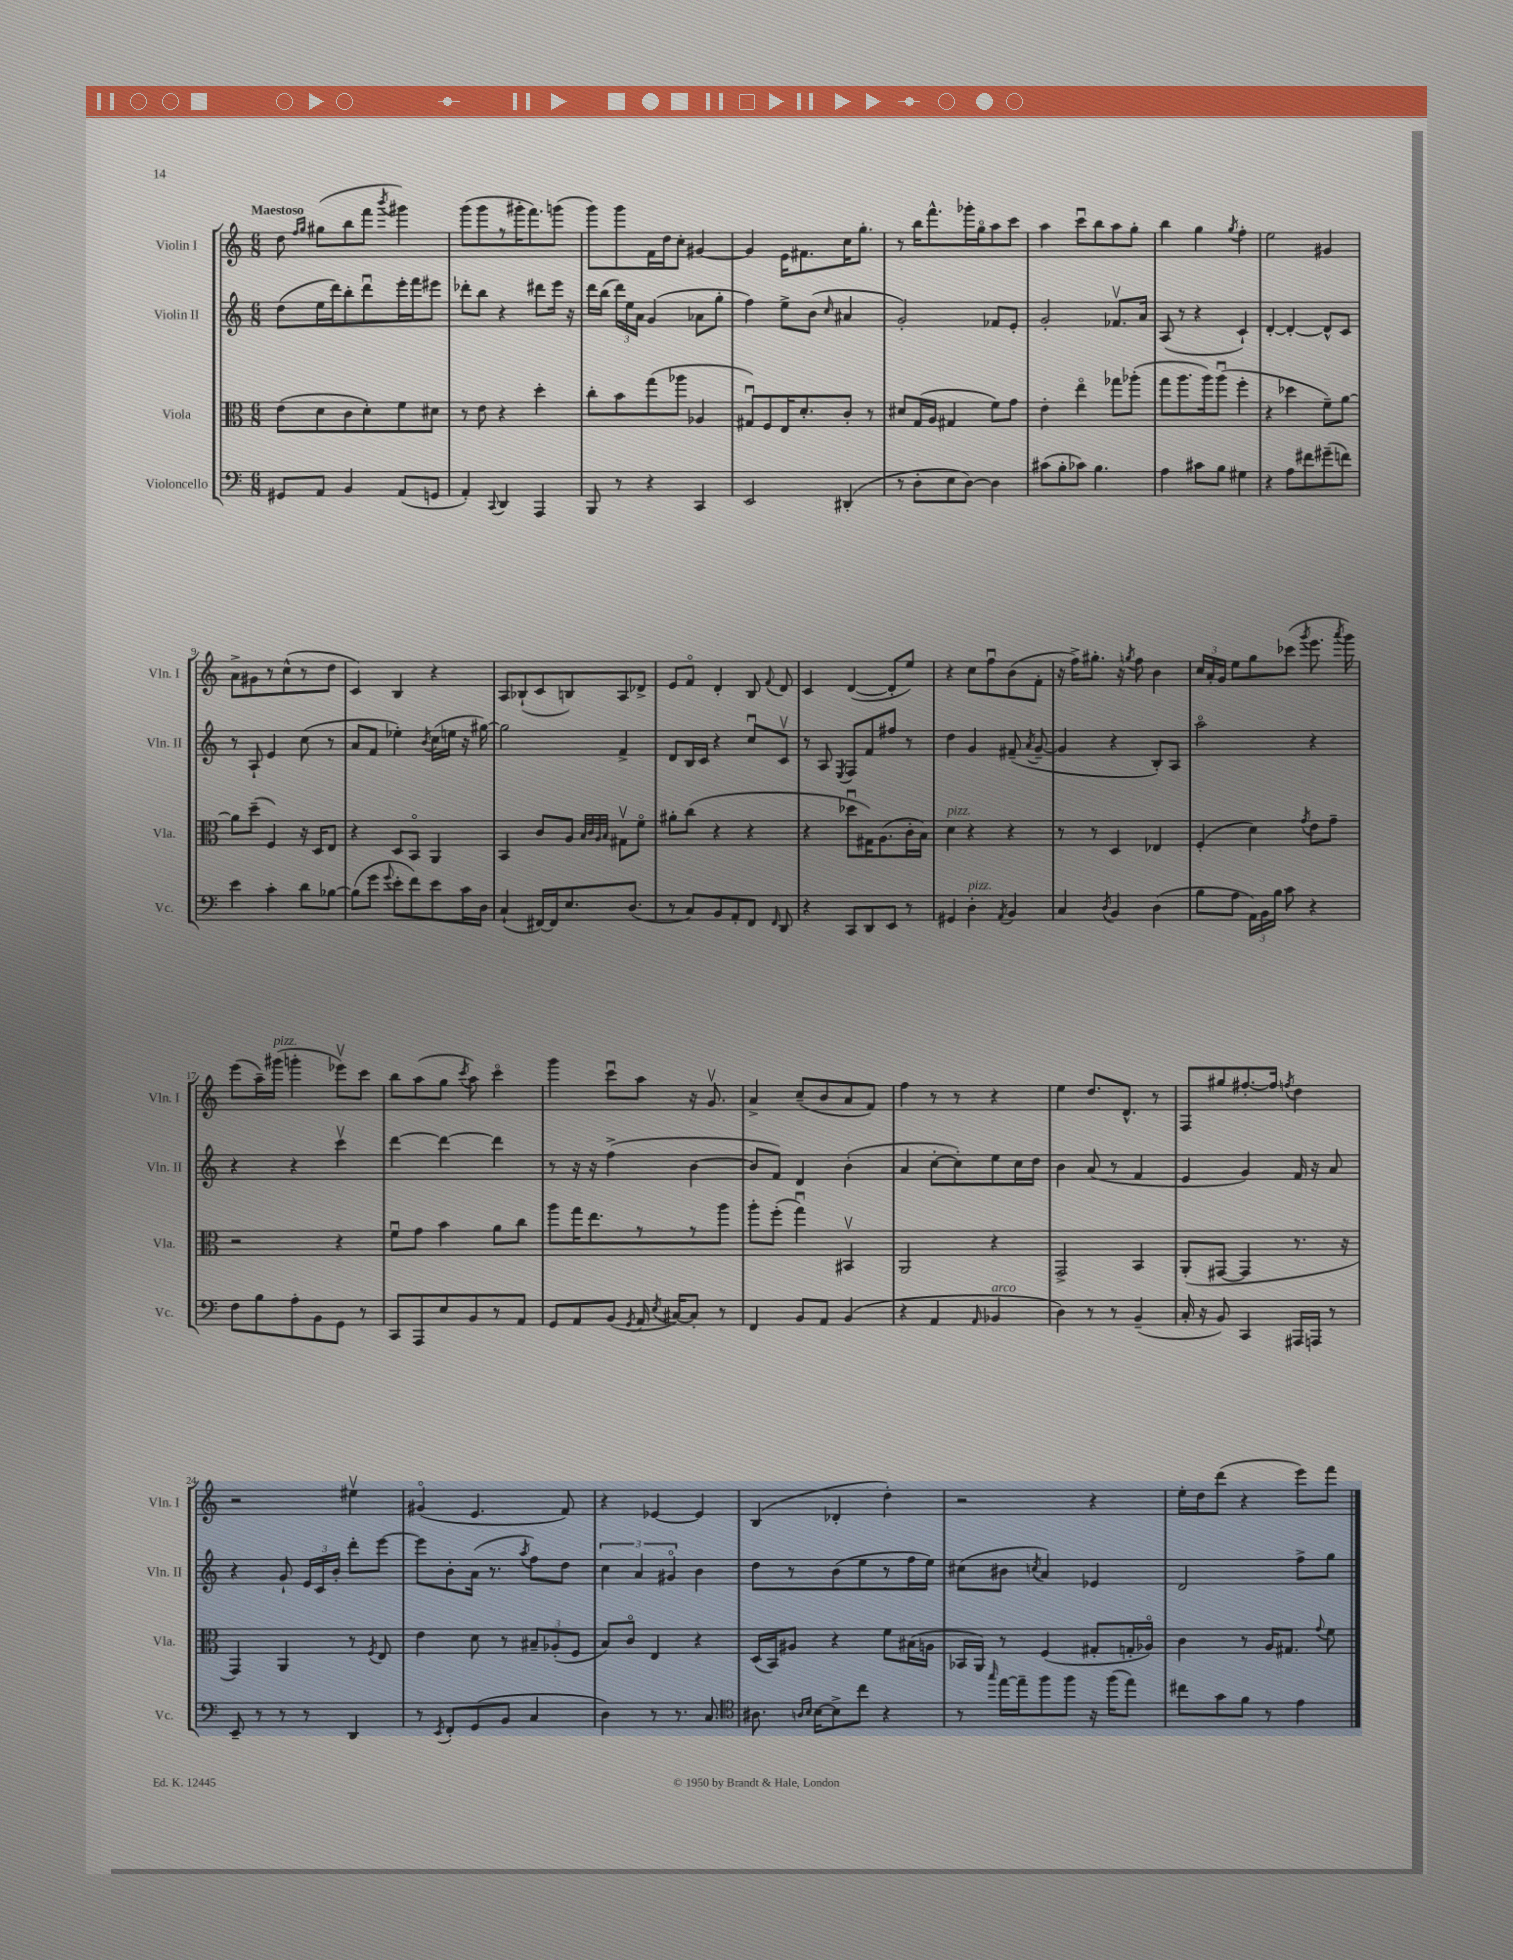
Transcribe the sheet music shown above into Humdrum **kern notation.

**kern	**kern	**kern	**kern
*part4	*part3	*part2	*part1
*staff4	*staff3	*staff2	*staff1
*I"Violoncello	*I"Viola	*I"Violin II	*I"Violin I
*I'Vc.	*I'Vla.	*I'Vln. II	*I'Vln. I
*clefF4	*clefC3	*clefG2	*clefG2
*k[]	*k[]	*k[]	*k[]
*M6/8	*M6/8	*M6/8	*M6/8
=1	=1	=1	=1
!	!	!	!LO:TX:a:B:t=Maestoso
8GG#X/L	(8e\L	(8dd\L	8dd\
.	.	.	16qqff/LL
.	.	.	16qqgg/JJ
8AA/J	8d\	16ee\L	(8gg#X\L
.	.	16ddd\J)	.
4BB/	8c\	8bb'\	8bb\
.	8d'\)	8dddu\	8fff\J
.	.	.	8qbbb/
(8AA/L	8f\	16eee'\L	4ggg#X\)
.	.	16fff\J	.
8GGn/J	8d#X\J	8eee#X\J	.
=2	=2	=2	=2
4AA'/)	8r	8ddd-X'\L	(8ggg\L
.	8e\	8bb\J	8ggg\
8qqCC/	.	.	.
4DD/	4r	4r	8r
.	.	.	16ggg#X'\K
.	.	.	8.fff\)
4AAA/	4dd'\	8ddd#X\L	.
.	.	16eee\Jk	(8gggn\J
.	.	16r	.
=3	=3	=3	=3
8BBB/	8cc'\L	16ddd\LL	8ggg\L)
.	.	(16bb\JJ	.
8r	8b\	24ddd\LL)	8ggg\
.	.	24ee\	.
.	.	24a\JJ	.
4r	(8gg\	(4g/	16f\L
.	.	.	16dd\J
.	8aa-X\J	.	8cc'\J
4CC/	4A-X/	8a-X\L	[4g#X/
.	.	8gg'\J	.
=4	=4	=4	=4
2EE/	8G#Xu/L)	4ff\)	4g#/]
.	8F/	.	.
.	16E/K	8ee^\L	16e\KL
.	8.d'/	.	8.f#X\
.	.	(8b\J	.
.	.	16qqcc/	.
(4DD#X'/	8c'/J	4a#X/	16cc\K
.	.	.	8.gg'\J
.	8r	.	.
=5	=5	=5	=5
8r	8d#X/L	2g'/)	8r
8D'\L	(16G/L	.	16bb\KL
.	16A/JJ	.	8.fff^^\
8E\	4G#X/	.	.
[8D\J)	.	.	16ggg-X'\L
.	.	.	16gg\J
4D\]	8f\L)	8f-X/L	8aa\
.	8g\J	8e'/J	8ccc\J
=6	=6	=6	=6
(8c#X\L	4e'\	2g'/	4aa\
8B'\	.	.	.
8c-X\J)	4ee\	.	8cccu\L
4.B\	.	.	8bb\
.	8gg-X\L	8.f-Xv/L	8aa\
.	(8aa-X'\J	.	8gg'\J
.	.	16a/Jk	.
=7	=7	=7	=7
4A\	8gg\L	(8A/	4bb\
.	8.aa\	8r	.
8c#X\L	.	4r	4gg\
.	16aa\k)	.	.
8B\J	(8aau\J	.	.
.	.	.	8qgg/
4G#X\	4ff'\	4c`/)	4ff'\
=8	=8	=8	=8
4r	4r	[4d'/	2ee\
8A\L	4dd-X\	4d'/_	.
8f#X\	.	.	.
(8g#X~\	8f~\L)	8d^^/L]	4g#X/
8fn\J)	[8a\J	8c/J	.
!!LO:LB:g=z
=9	=9	=9	=9
4e\	8a\L]	8r	8a^\L
.	(8dd~\J	8A`/	8g#X\
4c'\	4F/)	4e/	8r
.	.	.	(8cc^^\
8d\L	16r	(8cc\	8r
.	16D/KL	.	.
[8B-X\J	8E/J	8r	8dd\J
=10	=10	=10	=10
(8B-\L]	4r	8a/L	4c/)
8g\J	.	8f/J	.
8qqg/	.	.	.
8e'\L	8D/L	4ee-X'\)	4B/
8f\)	8BB/J	.	.
.	.	8qb/	.
8e\	4AA/	(16cc\LL	4r
.	.	16een\JJ	.
16c\L	.	16r	.
16D\JJ	.	[16gg#X\)	.
=11	=11	=11	=11
(4C`/	4BB/	2gg#\]	8A/L
.	.	.	(8B-X`/
[16FF#X/LL)	8c/L	.	8c/
16FF#/J]	.	.	.
8.E/	8A/J	.	8Bn/)
.	32qqB/LLL	.	.
.	32qqc/	.	.
.	32qqA/	.	.
.	32qqB/JJJ	.	.
.	8G#Xv\L	4f^/	8A/
(8.D/J	.	.	.
.	8f\J	.	8d-X^/J
=12	=12	=12	=12
8r	8a#X'\L	8d/L	8e/L
8C/L)	(8cc\J	16B/L	8f/J
.	.	16c/JJ	.
8BB/	4r	4r	4d'/
8AA'/	.	.	.
8FF/J	4r	8ccu/L	8B/
16qqFF/	.	.	8qqf/
8DD/	.	8cv/J	8d/
=13	=13	=13	=13
4r	4r	8r	4c/
.	.	8A/	.
.	.	8qE/	.
8CC/L	8dd-Xu\L	8F/L	([4d/
8DD/	16G#X\K)	8f/	.
.	(8.A\	.	.
8EE/J	.	8ff#X/J	8d'/L]
8r	16c'\L	8r	8ee/J)
.	16B\JJ)	.	.
=14	=14	=14	=14
!	!LO:TX:a:i:t=pizz.	!	!
4GG#X/	4d\	4dd\	4r
!LO:TX:a:i:t=pizz.	!	!	!
4D'\	4r	4g/	8cc\L
.	.	.	8ffu\
8qAA/	.	.	.
4BB/	4r	(8f#X~/	(8b\
.	.	8qa/	.
.	.	[8g~/	8f'\J
=15	=15	=15	=15
4C/	8r	4g/]	16r
.	.	.	16ff^\KL)
.	8r	.	8.gg#X'\J
8qD/	.	.	.
4BB/	4D/	4r	.
.	.	.	16r
.	.	.	8qggn/
.	.	.	8ff\
(4D\	4E-X/	8B'/L)	4b\
.	.	8A/J	.
=16	=16	=16	=16
8B\L	(4F'/	2aa\	24cc/LL
.	.	.	24a'/
.	.	.	24g/JJ
8A\J	.	.	8ee\L
24AA\LL)	4d\)	.	8gg\
24BB\	.	.	.
24B\JJ	.	.	.
8c\	.	.	(8ccc-X\J
.	8qg/	.	8qggg/
4r	8e\L	4r	8.eee\
.	8g~\J	.	.
.	.	.	8qaaa/
.	.	.	16ggg\)
!!LO:LB:g=z
=17	=17	=17	=17
8F\L	2r	4r	(8eee\L
8B\	.	.	16aa~\L)
!	!	!	!LO:TX:a:i:t=pizz.
.	.	.	(16ggg#X\JJ
8A'\	.	4r	4gggn'\
8BB\	.	.	.
8GG\J	4r	4cccv\	8eee-Xv\L)
8r	.	.	8ccc\J
=18	=18	=18	=18
8CC/L	8fu\L	[4ddd\	8bb\L
8AAA/	8g\J	.	(8aa\
8E/	4b\	4ddd\_	8gg\J
.	.	.	8qccc/
8BB/	.	.	8aa\)
8r	8a\L	4ddd\]	4ccc\
8AA/J	8cc\J	.	.
=19	=19	=19	=19
8GG/L	8aa\L	8r	4ggg\
8AA/	16gg\K	16r	.
.	8.ee\	16r	.
(8BB/J	.	(4ff^\	8cccu\L
8qGG/	.	.	.
16AA/	8r	.	8aa\J
8qE/	.	.	.
[16C#X/KL)	.	.	.
8C#'/J]	8r	[4b\	16r
.	.	.	8.gv/
8r	8aa\J	.	.
=20	=20	=20	=20
4FF/	8aa'\L	8b/L]	4a^/
.	(8ff'\J	8f/J)	.
8BB/L	4ggu\)	4d/	(8cc~/L
8AA/J	.	.	8b/
(4BB/	4BB#Xv/	(4b'\	8a/
.	.	.	8f/J)
=21	=21	=21	=21
4r	2AA/	4a/	4ff\
4AA/	.	[8cc'\L	8r
.	.	8cc'\])	8r
16qqAA/	.	.	.
!LO:TX:a:i:t=arco	!	!	!
4BB-X/	4r	8ee\	4r
.	.	16cc\L	.
.	.	16dd\JJ	.
=22	=22	=22	=22
4D\)	2GG^/	4b\	4ee\
8r	.	(8a/	8.dd/L
8r	.	8r	.
.	.	.	8.d^^/J
(4BB~/	4BB/	4f/	.
.	.	.	8r
=23	=23	=23	=23
16C'/	(8AA'/L	4e/	8F/L
16r	.	.	.
8BB/)	[8GG#X/J	.	8gg#X/
4CC/	4GG#/]	4g/)	[8.ff#X'/
.	.	.	16ff#/Jk]
.	.	.	8qffn/
16AAA#X/LL	8.r	16f/	4dd\
16AAAn/JJ	.	16r	.
8r	.	8a/	.
.	16r	.	.
!!LO:LB:g=z
=24	=24	=24	=24
8EE~/	4GG/)	4r	2r
8r	.	.	.
8r	4AA/	8g`/	.
8r	.	24e/LL	.
.	.	24c/	.
.	.	24b'/JJ	.
4DD/	8r	8ddd'\L	4ee#Xv\
.	8qF/	.	.
.	8E/	[8eee\J	.
=25	=25	=25	=25
8r	4e\	8eee\L]	(4g#X/
8qEE/	.	.	.
8FF'/L	.	8b'\	.
(8GG/	8d\	(16a\Jk	4.e/
.	.	8.r	.
8BB/J	8r	.	.
.	.	8qaa/	.
4C/	12B#X~/L	8ff\L)	.
.	(12A-X'/	.	.
.	.	8dd\J	8f/)
.	12F/J	.	.
=26	=26	=26	=26
4D\)	8B/L)	6cc\	4r
.	8c/J	.	.
.	.	6a/	.
8r	4E/	.	[4e-X/
.	.	6g#X/	.
8.r	.	.	.
.	4r	4b\	4e-/]
8.C/	.	.	.
=27	=27	=27	=27
*clefC4	*	*	*
8.A#X\	(16D/LL	8dd\L	(4B/
.	16BB/J)	.	.
.	8A#X/J	8r	.
16qqAn/LL	.	.	.
16qqB/JJ	.	.	.
[16B\KL	.	.	.
8B^\]	4r	(8b\	4d-X'/
8cc\J	.	8ee\	.
4r	8f\L	8r	4dd'\)
.	(16B#X\L	16ff\L	.
.	16An\JJ	16ee\JJ)	.
=28	=28	=28	=28
8r	16BB-X/LL	(8cc#X\L	2r
.	16AA/JJ)	.	.
16qqgg/	.	.	.
[16ee\LL	8r	8b#X\J	.
16ee~\J]	.	.	.
.	.	8qccn/	.
8ff\	(4F/	4a/)	.
8ff\J	.	.	.
16r	8G#X'/L	4e-X/	4r
(16ff\KL	.	.	.
8ee\J)	16Gn'/L	.	.
.	16A-X/JJ)	.	.
=29	=29	=29	=29
8cc#X\L	4c\	2d/	16ee'\LL
.	.	.	16dd\J
8g\	.	.	(8ddd\J
8f\J	8r	.	4r
8r	16A/KL	.	.
.	8.G#X/J	.	.
4e\	.	8ff^\L	8eee\L)
.	8qqg/	.	.
.	8f\	8gg\J	8fff\J
==	==	==	==
*-	*-	*-	*-
